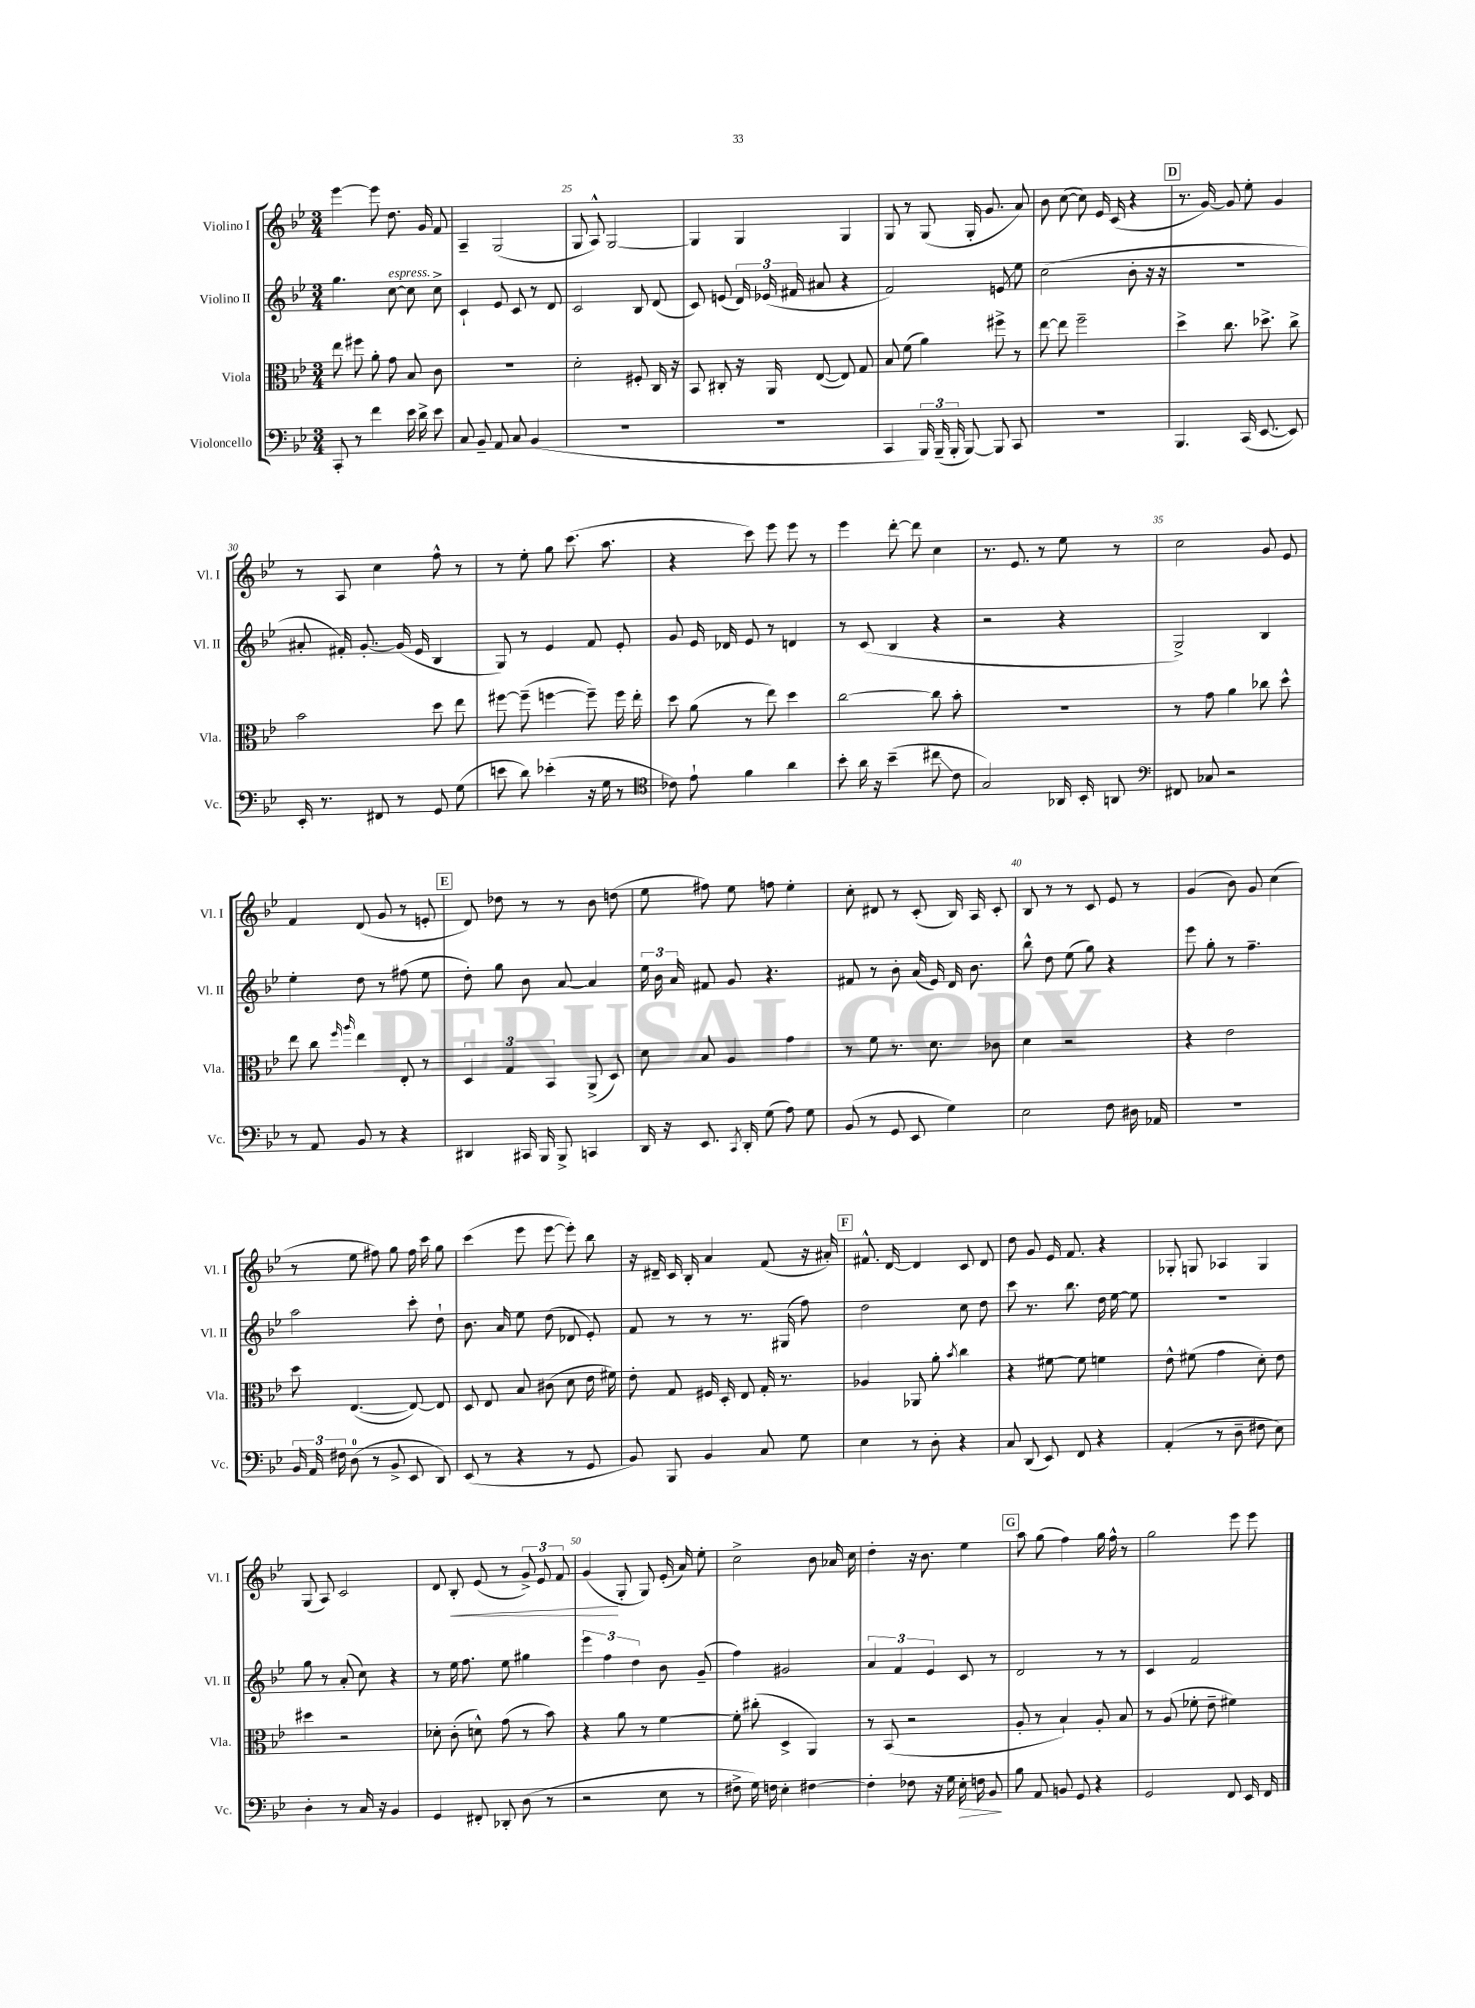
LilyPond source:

<<
\new StaffGroup <<
\new Staff = "s0" \with { instrumentName = "Violino I" shortInstrumentName = "Vl. I" } {
    \clef treble \key bes \major \numericTimeSignature \time 3/4
    \autoBeamOff ees'''4~ ees'''8 d''8. g'16 f'8 |
    a4-- g2( |
    g8 a8-^) g2~ |
    g4 g4 g4 |
    g8 r8 g8( g16-. g'8. a'8) |
    bes'8 c''8~( c''8) ees'16 c'16( r4 |
    \mark \markup { \box "D" } r8. g'16~) g'8 ees''8-. g'4 |
    r8 a8 c''4 f''8-^ r8 |
    r8 ees''8-. g''8 c'''8.( a''8. |
    r4 c'''8) ees'''8 ees'''8 r8 |
    ees'''4 d'''8~-. d'''8 c''4 |
    r8. ees'8. r8 ees''8 r8 |
    c''2 g'8 ees'8 |
    f'4 d'8( g'8 r8 e'8-. |
    \mark \markup { \box "E" } d'8) des''8 r8 r8 bes'8 d''8( |
    ees''8 fis''8) ees''8 f''8 ees''4-. |
    c''8-. dis'8 r8 c'8-.( bes16) a16 c'8-. |
    bes8 r8 r8 c'8 ees'8 r8 |
    g'4( bes'8) g'8 c''4( |
    r8 ees''8 fis''8) g''8 fis''16 c'''16 g''8 |
    c'''4( ees'''8 ees'''8~ ees'''8-.) bes''8 |
    r16 dis'16-- c'16 bes16-. a'4 f'8( r16 ais'16-.) |
    \mark \markup { \box "F" } fis'8.-^ d'16~ d'4 c'8 d'8 |
    d''8 g'8 ees'16 f'8. r4 |
    ges8-. g8 aes4 g4 |
    g8( a8) c'2 |
    d'8 bes8-.\< ees'8( r8 \tuplet 3/2 { g'8->) ees'8 f'8 } |
    g'4\!( g8-. g8) ees'16-.( a'16) ees''8-. |
    c''2-> bes'8 aes'16 c''16 |
    d''4-. r16 bes'8. ees''4 |
    \mark \markup { \box "G" } a''8 g''8( f''4) g''16 f''16-^ r8 |
    g''2 ees'''8 ees'''8 \bar "|." |
}
\new Staff = "s1" \with { instrumentName = "Violino II" shortInstrumentName = "Vl. II" } {
    \clef treble \key bes \major \numericTimeSignature \time 3/4
    \autoBeamOff g''4. c''8~^\markup { \italic "espress." } c''8 c''8-> |
    c'4-! ees'8 c'8 r8 d'8 |
    c'2 bes8 d'8( |
    c'8) e'8( \tuplet 3/2 { d'16) ees'16( fis'16 } ais'8 r4 |
    f'2) e'8\glissando ees''8 |
    c''2( bes'8-. r16 r16 |
    \mark \markup { \box "D" } R2. |
    ais'8-. fis'16-.) g'8.~-. g'16( ees'16 bes4 |
    g8) r8 ees'4 f'8 ees'8-. |
    g'8 ees'16 des'16 ees'8 r8 d'4 |
    r8 c'8( bes4 r4 |
    r2 r4 |
    g2->) bes4 |
    ees''4-. d''8 r8 fis''8( ees''8 |
    \mark \markup { \box "E" } d''8-.) g''8 bes'8 a'8~ a'4 |
    \tuplet 3/2 { ees''16 bes'16 a'16 } fis'8 g'8 r4. |
    fis'8 r8 bes'8-. a'16( ees'16) d'16 bes'8. |
    bes''8-^ d''8 ees''8( g''8) r4 |
    ees'''8 g''8-. r8 f''4.-- |
    a''2 c'''8-. d''8-! |
    bes'8. a'16 ees''8 d''8( des'8 ees'8-.) |
    f'8 r8 r8 r8. gis16( f''8) |
    \mark \markup { \box "F" } d''2 c''8 d''8 |
    c'''8 r8. bes''8. d''16 ees''16~ ees''8 |
    R2. |
    g''8 r8 a'8-.( c''8) r4 |
    r8 ees''16 f''8. ees''8 gis''4 |
    \tuplet 3/2 { ees'''4 f''4 d''4 } bes'8 g'8--( |
    f''4) gis'2 |
    \tuplet 3/2 { a'4 f'4 ees'4 } c'8 r8 |
    \mark \markup { \box "G" } d'2 r8 r8 |
    c'4 f'2 \bar "|." |
}
\new Staff = "s2" \with { instrumentName = "Viola" shortInstrumentName = "Vla." } {
    \clef alto \key bes \major \numericTimeSignature \time 3/4
    \autoBeamOff ees''8 fis''8 a'8-. g'8 bes8 c'8 |
    R2. |
    d'2-. fis8-. c16 r16 |
    bes,8 cis8-. r16 a,16 ees8~( ees8) g8 |
    bes8 f'8( a'4) fis''8-> r8 |
    ees''8~ ees''8 f''2-- |
    \mark \markup { \box "D" } d''4-> c''8. des''8.-> c''8-> |
    bes'2 d''8 ees''8 |
    fis''8~ fis''8--( f''4~ f''8--) f''16 ees''16-. |
    d''8 a'8( r8 ees''8) d''4 |
    c''2~ c''8 bes'8-. |
    R2. |
    r8 g'8 a'4 ces''8 d''8-^ |
    ees''8 c''8 \grace { f''16 a''16 } ees''4 ees8-. r8 |
    \mark \markup { \box "E" } \tuplet 3/2 { d4 g4 bes,4 } a,8->( d8) |
    d'8 bes8 a4 g'4 |
    r8 f'8 r8. d'8. ces'8 |
    d'4 r2 |
    r4 ees'2 |
    d''8 ees4.~( ees8~) ees8 |
    d8 ees8 bes8 cis'8( d'8 ees'16 fis'16) |
    ees'8-. g8 fis16 d16-. ees8 g16-. r8. |
    \mark \markup { \box "F" } aes4 aes,8 a'8-. \acciaccatura { bes'8 } c''4 |
    r4 fis'8~ fis'8 f'4 |
    ees'8-^ fis'8( g'4 d'8-.) ees'8 |
    dis''4 r2 |
    des'8-. c'8-.( d'8-^) g'8( r8 bes'8) |
    r4 a'8 r8 f'4~ |
    \once \override Glissando.style = #'zigzag f'8-.\glissando cis''8-.( d4-> a,4) |
    r8 bes,8( r2 |
    \mark \markup { \box "G" } a8-. r8 bes4-!) a8-. bes8 |
    r8 a8( fes'8-. ees'8-- fis'4) \bar "|." |
}
\new Staff = "s3" \with { instrumentName = "Violoncello" shortInstrumentName = "Vc." } {
    \clef bass \key bes \major \numericTimeSignature \time 3/4
    \autoBeamOff c,8-. r8 f'4 ees'16 d'16-> ees'8 |
    c8 bes,8-- a,8 c8 bes,4( |
    R2. |
    R2. |
    c,4 \tuplet 3/2 { bes,,16) bes,,16--( bes,,16-. } bes,,8~) bes,,8 c,8 |
    R2. |
    \mark \markup { \box "D" } bes,,4. c,16( ees,8.~ ees,8) |
    ees,16-. r8. fis,8 r8 g,8 g8( |
    e'8 d'8) ees'4-.( r16 g16 r8 |
    \clef tenor ces'8) ees'8-! f'4 a'4 |
    bes'8-. a'16 r16 bes'4--( cis''8\glissando c'8 |
    g2) aes,16 bes,16-. a,8 |
    \clef bass fis,8 ces8 r2 |
    r8 a,8 bes,8 r8 r4 |
    \mark \markup { \box "E" } dis,4 cis,16 bes,,16 bes,,8-> c,4 |
    d,16 r16 ees,8. \acciaccatura { c,8 } d,16-. g8( a8) g8 |
    bes,8( r8 g,8 ees,8 g4) |
    ees2 f8 dis16 aes,16 |
    R2. |
    \tuplet 3/2 { bes,16 a,16 fis16 } d8-0( r8 bes,8-> ees,8 d,8) |
    ees,8( r8 r4 r8 g,8 |
    bes,8) bes,,8 bes,4 c8 g8 |
    \mark \markup { \box "F" } ees4 r8 d8-. r4 |
    c8 d,8( ees,8) f,8 r4 |
    a,4-.( r8 d8-- fis8 ees8) |
    d4-. r8 c16 r16 bes,4 |
    g,4 fis,8-. des,8-. d8( r8 |
    r2 ees8 r8 |
    fis8-> g16) f16 ees4-. fis4~ |
    fis4-. fes8 r16 g16 ees16-.\> f16 bes,8\! |
    \mark \markup { \box "G" } bes8 a,8 b,8 g,8 r4 |
    g,2 f,8 ees,16 f,16 \bar "|." |
}
>>
>>
\layout { \context { \Score currentBarNumber = #23 \override BarNumber.break-visibility = ##(#f #t #t) barNumberVisibility = #(every-nth-bar-number-visible 5) } }
